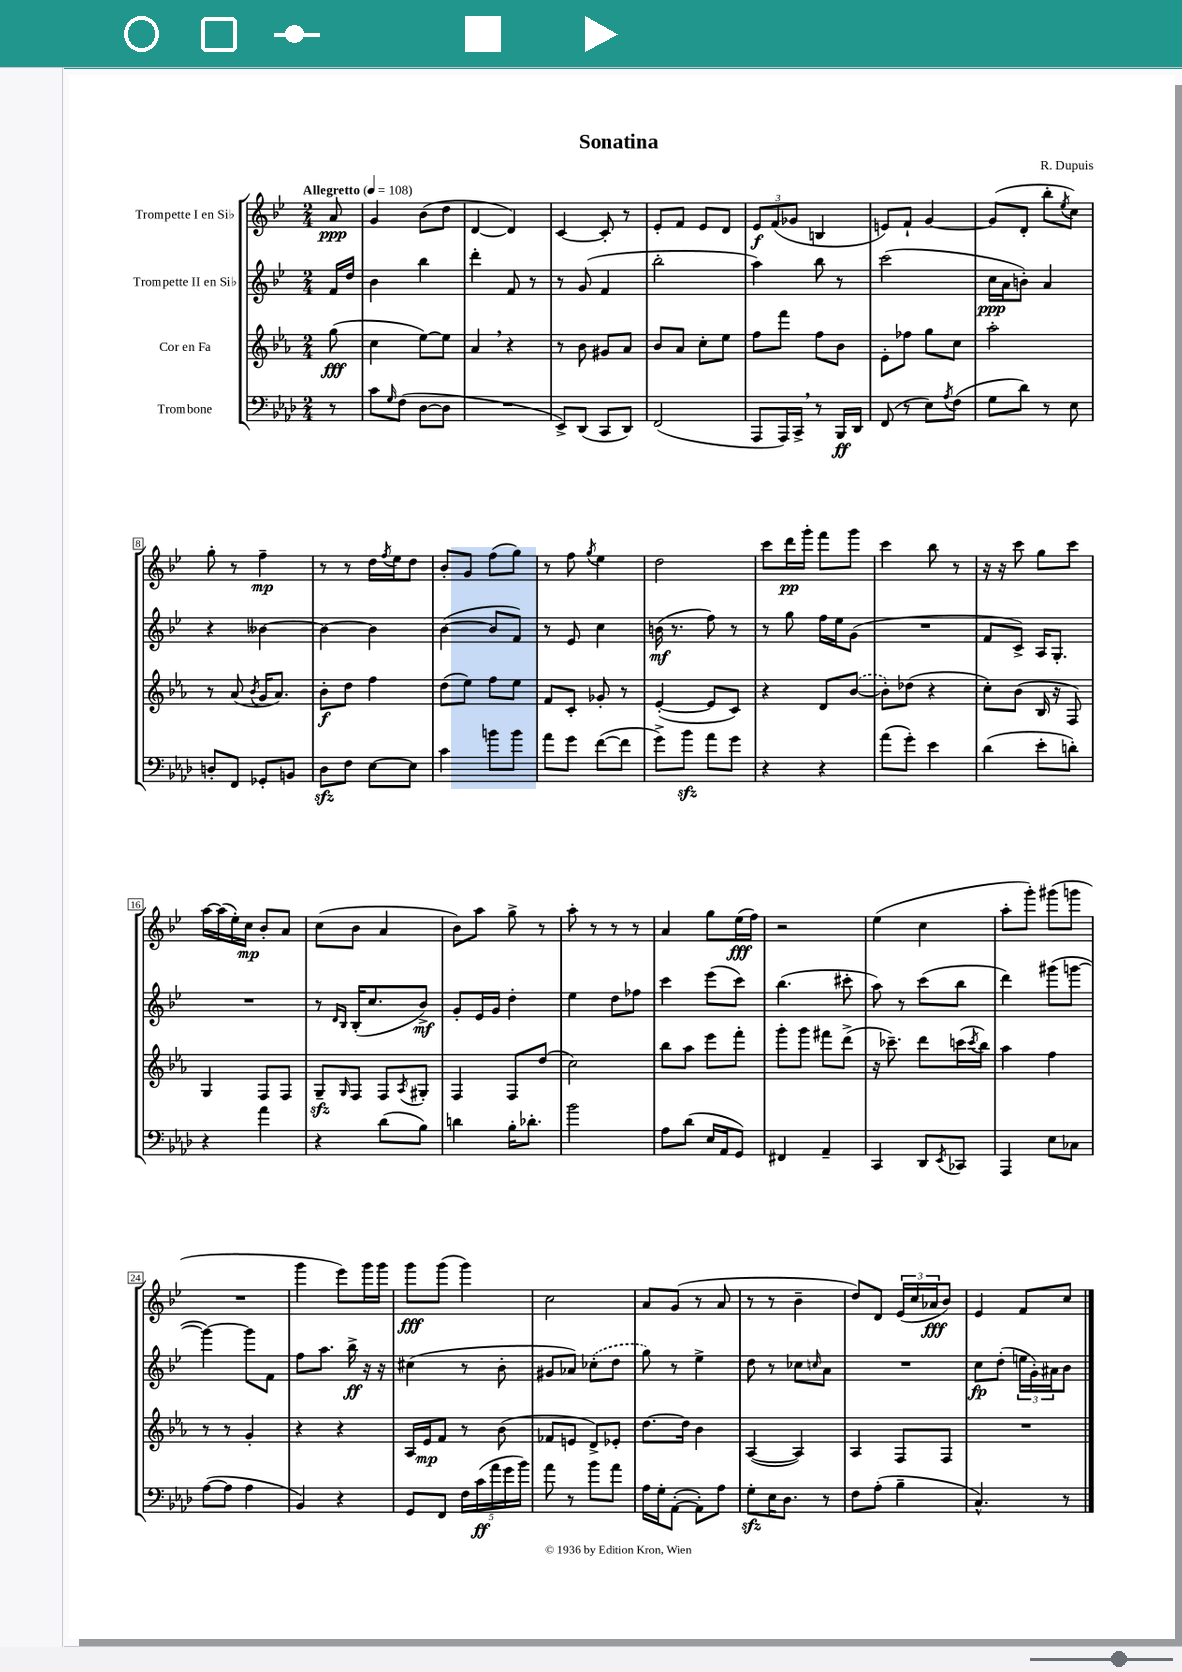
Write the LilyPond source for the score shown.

\header { title = "Sonatina" composer = "R. Dupuis" }
<<
\new StaffGroup <<
\new Staff = "s0" \with { instrumentName = "Trompette I en Sib" } {
    \clef treble \key bes \major \numericTimeSignature \time 2/4 \partial 8 \tempo "Allegretto" 4 = 108
    a'8\ppp |
    g'4 bes'8( d''8 |
    d'4~ d'4) |
    c'4~ c'8-. r8 |
    ees'8-. f'8 ees'8 d'8 |
    \tuplet 3/2 { ees'8\f f'8( ges'8 } b4 |
    e'8) f'8-! g'4~ |
    g'8( d'8-. bes''8-. \acciaccatura { ees''8 } c''8) |
    g''8-. r8 f''4--\mp |
    r8 r8 d''16 \acciaccatura { f''8 } ees''16 d''8 |
    bes'8-. g'8 f''8( g''8) |
    r8 f''8 \acciaccatura { g''8 } ees''4 |
    d''2 |
    c'''8 d'''16\pp g'''16-. f'''8 g'''8 |
    c'''4 bes''8 r8 |
    r16 r16 c'''8 g''8 c'''8 |
    a''16~ a''16( ees''16-.) c''16\mp bes'8-. a'8 |
    c''8( bes'8 a'4 |
    bes'8) a''8 g''8-> r8 |
    a''8-. r8 r8 r8 |
    a'4 g''8 ees''16\fff( f''16) |
    r2 |
    ees''4( c''4 |
    a''8-. g'''8-.) gis'''8( g'''8 |
    R2 |
    g'''4 ees'''8) g'''16 g'''16 |
    g'''8\fff g'''8( g'''4) |
    c''2 |
    a'8 g'8( r8 a'8 |
    r8 r8 bes'4-- |
    d''8) d'8 \tuplet 3/2 { ees'16( c''16 aes'16\fff } bes'8) |
    ees'4 f'8 c''8 \bar "|." |
}
\new Staff = "s1" \with { instrumentName = "Trompette II en Sib" } {
    \clef treble \key bes \major \numericTimeSignature \time 2/4 \partial 8
    f'16 d''16 |
    bes'4 bes''4 |
    d'''4-. f'8 r8 |
    r8 g'8( f'4 |
    bes''2-. |
    a''4) bes''8 r8 |
    c'''2( |
    c''16\ppp a'16 b'8-.) a'4 |
    r4 beses'4~ |
    beses'4~ beses'4 |
    bes'4~( bes'8 f'8) |
    r8 ees'8 c''4 |
    b'16\mf( r8. f''8) r8 |
    r8 g''8 f''16 ees''16 g'8( |
    R2 |
    f'8 c'8->) a16 g8.-. |
    R2 |
    r8 \grace { d'16 bes16 } bes16-.( c''8. bes'8->\mf) |
    g'8-. ees'16 g'16 d''4-. |
    ees''4 d''8 fes''8 |
    c'''4 ees'''8( c'''8) |
    bes''4.( cis'''8-. |
    a''8) r8 c'''8( bes''8 |
    d'''4) gis'''8( g'''8~ |
    g'''4~) g'''8 f'8 |
    f''8 a''8. bes''16->\ff r16 r16 |
    cis''4( r8 bes'8-. |
    gis'8 aes'8) \once \slurDashed ces''8-.( d''8 |
    g''8) r8 ees''4-> |
    d''8 r8 ces''8 \grace { c''16 } a'8 |
    R2 |
    c''8\fp d''8-.( \tuplet 3/2 { e''16 g'16-.) ais'16 } bes'8 \bar "|." |
}
\new Staff = "s2" \with { instrumentName = "Cor en Fa" } {
    \clef treble \key ees \major \numericTimeSignature \time 2/4 \partial 8
    g''8\fff( |
    c''4 ees''8~) ees''8 |
    aes'4 \breathe r4 |
    r8 bes'8 gis'8 aes'8 |
    bes'8 aes'8 c''8-. ees''8 |
    f''8 f'''8 f''8 bes'8 |
    ees'8-. fes''8 g''8 c''8 |
    aes''2-. |
    r8 aes'8( \acciaccatura { bes'8 } g'16 aes'8.) |
    bes'8-.\f d''8 f''4 |
    d''8( ees''8) f''8 ees''8 |
    f'8 c'8-. ges'8-. r8 |
    ees'4~-.( ees'8 c'8) |
    r4 d'8 \once \slurDashed bes'8~( |
    bes'8-.) des''8( r4 |
    c''8-.) bes'8( bes16 r16 f8) |
    g4 f8 f8 |
    g8--\sfz \grace { g16 } f8 f8 \acciaccatura { aes8 } gis8-. |
    f4 f8 d''8( |
    c''2) |
    bes''8 aes''8 ees'''8 f'''8-. |
    g'''8-. g'''8 fis'''8 d'''8->( |
    r16 ces'''8.--) d'''8 c'''16( \acciaccatura { c'''8 } bes''16) |
    aes''4 f''4 |
    r8 r8 g'4-. |
    r4 r4 |
    aes16 ees'16\mp f'8 r8 bes'8( |
    fes'8 e'8 d'8->) ees'8-. |
    d''8.~ d''16 bes'4 |
    aes4~( aes4) |
    aes4 f8 f8 |
    R2 \bar "|." |
}
\new Staff = "s3" \with { instrumentName = "Trombone" } {
    \clef bass \key aes \major \numericTimeSignature \time 2/4 \partial 8
    r8 |
    c'8 \grace { g16 } f8( des8~ des8 |
    R2 |
    ees,8->) des,8( c,8 des,8) |
    f,2( |
    aes,,8 aes,,16) c,16-> \breathe r8 bes,,16\ff des,16 |
    f,8( r8 ees8) \acciaccatura { aes8 } f8( |
    g8 des'8) r8 ees8 |
    d8-. f,8 ges,8-. b,8 |
    des8\sfz f8 ees8~ ees8 |
    c'4 b'8 b'8 |
    aes'8 g'8 f'8~( f'8 |
    g'8->) bes'8\sfz aes'8 g'8 |
    r4 r4 |
    aes'8( g'8-.) ees'4 |
    des'4( ees'8-. d'8-.) |
    r4 aes'4 |
    r4 des'8( bes8) |
    d'4 bes16-. des'8.-. |
    bes'2 |
    aes8 des'8( ees16 aes,16 g,8) |
    fis,4 aes,4-- |
    c,4 des,8 \acciaccatura { ees,8 } ces,8 |
    aes,,4 ees8 ces8 |
    aes8~( aes8 aes4 |
    bes,4) r4 |
    g,8 f,8 \tuplet 5/4 { f16 c'16\ff( aes'16 g'16 bes'16) } |
    aes'8 r8 bes'8 aes'8 |
    aes16 g16-. aes,8~-.( aes,8-.) aes8 |
    g8-.\sfz ees16 des8. r8 |
    f8 aes8-.( bes4-- |
    c4.-^) r8 \bar "|." |
}
>>
>>
\layout { \context { \Score \override BarNumber.stencil = #(make-stencil-boxer 0.1 0.3 ly:text-interface::print) } }
